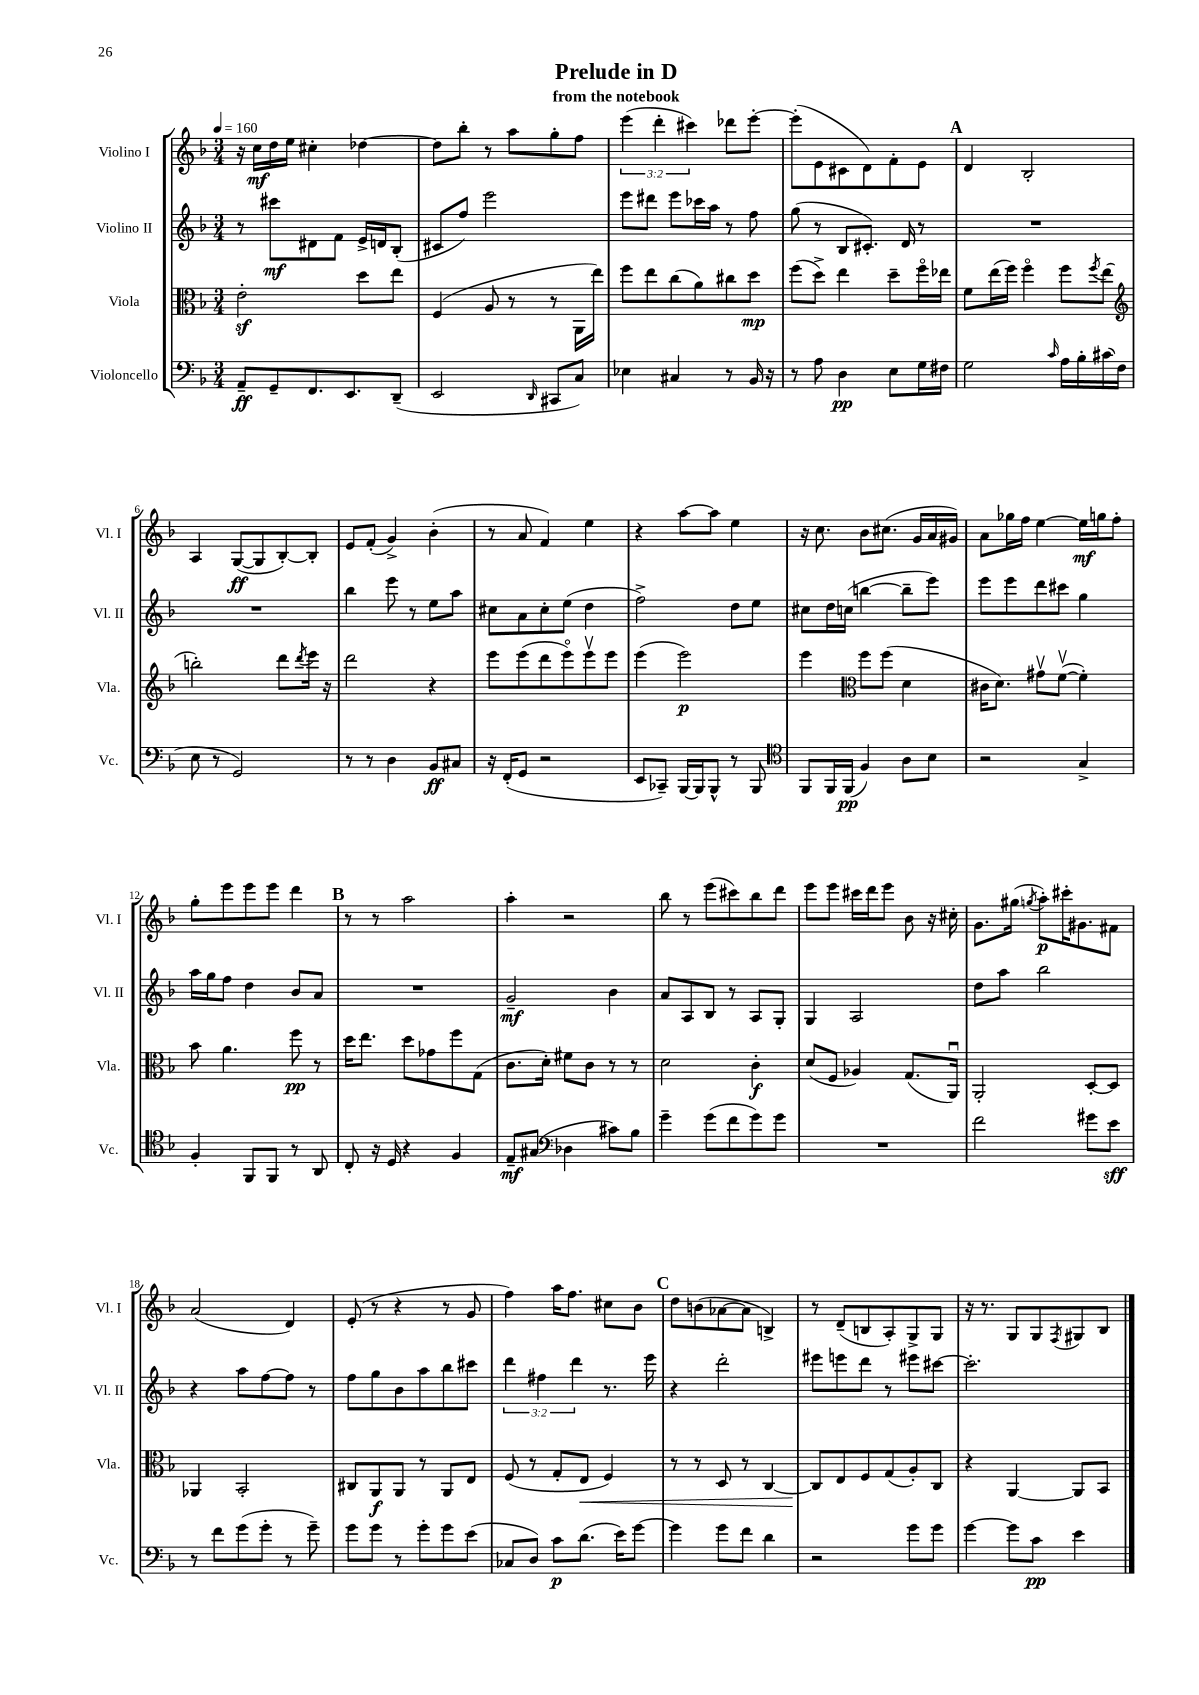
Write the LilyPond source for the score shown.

\header { title = "Prelude in D" subtitle = "from the notebook" }
<<
\new StaffGroup <<
\new Staff = "s0" \with { instrumentName = "Violino I" shortInstrumentName = "Vl. I" } {
    \clef treble \key f \major \numericTimeSignature \time 3/4 \override Staff.TupletNumber.text = #tuplet-number::calc-fraction-text \tempo 4 = 160
    r16 c''16\mf d''16 e''16 cis''4-. des''4~ |
    des''8 bes''8-. r8 a''8 g''8-. f''8 |
    \tuplet 3/2 { e'''4( d'''4-. cis'''4) } des'''8 e'''8~-. |
    e'''8-.( e'8 cis'8 d'8) f'8-. e'8 |
    \mark \markup { \bold "A" } d'4 bes2-. |
    a4 g8~\ff( g8 bes8~-.) bes8-. |
    e'8 f'8-.( g'4->) bes'4-.( |
    r8 a'8 f'4) e''4 |
    r4 a''8~ a''8 e''4 |
    r16 c''8. bes'8 cis''8.( g'16 a'16 gis'16) |
    a'8 ges''16 f''16 e''4~ e''16\mf g''16 f''8-. |
    g''8-. e'''8 e'''8 e'''8 d'''4 |
    \mark \markup { \bold "B" } r8 r8 a''2 |
    a''4-. r2 |
    bes''8 r8 e'''8( cis'''8) bes''8 d'''8 |
    e'''8 e'''8 cis'''16 d'''16 e'''8 bes'8 r16 cis''16-. |
    g'8. gis''16( \acciaccatura { g''8 } a''8-.\p) cis'''16-. gis'8. fis'8 |
    a'2( d'4) |
    e'8-.( r8 r4 r8 g'8 |
    f''4) a''16 f''8. cis''8 bes'8 |
    \mark \markup { \bold "C" } d''8 b'8( aes'8~ aes'8 b4->) |
    r8 d'8--( b8 a8-.) g8-> g8 |
    r16 r8. g8 g8 \acciaccatura { f8 } gis8 bes8 \bar "|." |
}
\new Staff = "s1" \with { instrumentName = "Violino II" shortInstrumentName = "Vl. II" } {
    \clef treble \key f \major \numericTimeSignature \time 3/4 \override Staff.TupletNumber.text = #tuplet-number::calc-fraction-text
    r8 cis'''8\mf dis'8 f'8 e'16-> d'16 bes8-.( |
    cis'8 f''8) e'''2 |
    e'''8 dis'''8 e'''8 ces'''16 a''16 r8 f''8 |
    g''8( r8 bes8 cis'8.-.) d'16 r8 |
    \mark \markup { \bold "A" } R2. |
    R2. |
    bes''4 e'''8 r8 e''8 a''8 |
    cis''8 a'8 cis''8-. e''8( d''4 |
    f''2->) d''8 e''8 |
    cis''8 d''16 c''16( b''4~ b''8-- e'''8) |
    e'''8 e'''8 d'''8 cis'''8 g''4 |
    a''16 g''16 f''8 d''4 bes'8 a'8 |
    \mark \markup { \bold "B" } R2. |
    g'2--\mf bes'4 |
    a'8 a8 bes8 r8 a8 g8-. |
    g4 a2 |
    d''8 a''8 bes''2 |
    r4 a''8 f''8~ f''8 r8 |
    f''8 g''8 bes'8 a''8 bes''8 cis'''8 |
    \tuplet 3/2 { d'''4 fis''4 d'''4 } r8. e'''16 |
    \mark \markup { \bold "C" } r4 d'''2-. |
    eis'''8 e'''8 d'''8 r8 eis'''8 cis'''8~ |
    cis'''2.-. \bar "|." |
}
\new Staff = "s2" \with { instrumentName = "Viola" shortInstrumentName = "Vla." } {
    \clef alto \key f \major \numericTimeSignature \time 3/4
    e'2-.\sf d''8 e''8 |
    f4( a8 r8 r8 a,16 e''16) |
    f''8 e''8 c''8( a'8) cis''8 d''8\mp |
    f''8( d''8->) e''4 d''8-- f''16\flageolet ees''16 |
    \mark \markup { \bold "A" } f'8 e''16( f''16) f''4\flageolet f''8 \acciaccatura { f''8 } e''8( |
    \clef treble b''2-.) d'''8 \acciaccatura { d'''8 } e'''16 r16 |
    d'''2 r4 |
    e'''8 e'''8( d'''8 e'''8\flageolet) e'''8\upbow e'''8 |
    e'''4( e'''2\p) |
    e'''4 \clef alto f''8 f''8( d'4 |
    cis'16 d'8.) gis'8\upbow f'8~\upbow( f'4-.) |
    bes'8 a'4. f''8\pp r8 |
    \mark \markup { \bold "B" } d''16 e''8. d''8 ges'8 f''8 g8( |
    c'8. d'16-.) fis'8 c'8 r8 r8 |
    d'2 c'4-.\f |
    d'8( f8 aes4) g8.( a,16\downbow) |
    a,2-. d8~-. d8 |
    aes,4 bes,2-. |
    cis8 a,8\f a,8 r8 a,8 e8 |
    f8( r8 g8-. e8\< f4) |
    \mark \markup { \bold "C" } r8 r8 d8 r8 c4~ |
    c8\! e8 f8 g8( a8-.) c8 |
    r4 a,4~ a,8 bes,8 \bar "|." |
}
\new Staff = "s3" \with { instrumentName = "Violoncello" shortInstrumentName = "Vc." } {
    \clef bass \key f \major \numericTimeSignature \time 3/4
    a,8--\ff g,8-- f,8. e,8. d,8--( |
    e,2 \grace { d,16 } cis,8 c8) |
    ees4 cis4 r8 bes,16 r16 |
    r8 a8 d4\pp e8 g16 fis16 |
    \mark \markup { \bold "A" } g2 \grace { c'16 } a16 bes16-. cis'16( f16 |
    e8 r8 g,2) |
    r8 r8 d4 bes,8\ff cis8 |
    r16 f,16-.( g,8 r2 |
    e,8 ces,8--) bes,,16~ bes,,16 bes,,8-^ r8 bes,,8 |
    \clef tenor f,8 f,16 f,16\pp( f4) a8 bes8 |
    r2 g4-> |
    f4-. f,8 f,8 r8 a,8 |
    \mark \markup { \bold "B" } c8-. r16 d16 r4 f4 |
    e8--\mf gis8( \clef bass des4 cis'8) bes8 |
    g'4-- g'8( f'8 g'8) g'8 |
    R2. |
    f'2 gis'8 e'8\sff |
    r8 f'8 g'8( g'8-. r8 g'8--) |
    g'8 g'8 r8 g'8-. g'8 e'8( |
    ces8 d8) c'8\p d'8.( e'16) g'8~ |
    \mark \markup { \bold "C" } g'4 g'8 f'8 d'4 |
    r2 g'8 g'8 |
    g'4~ g'8 c'8\pp e'4 \bar "|." |
}
>>
>>
